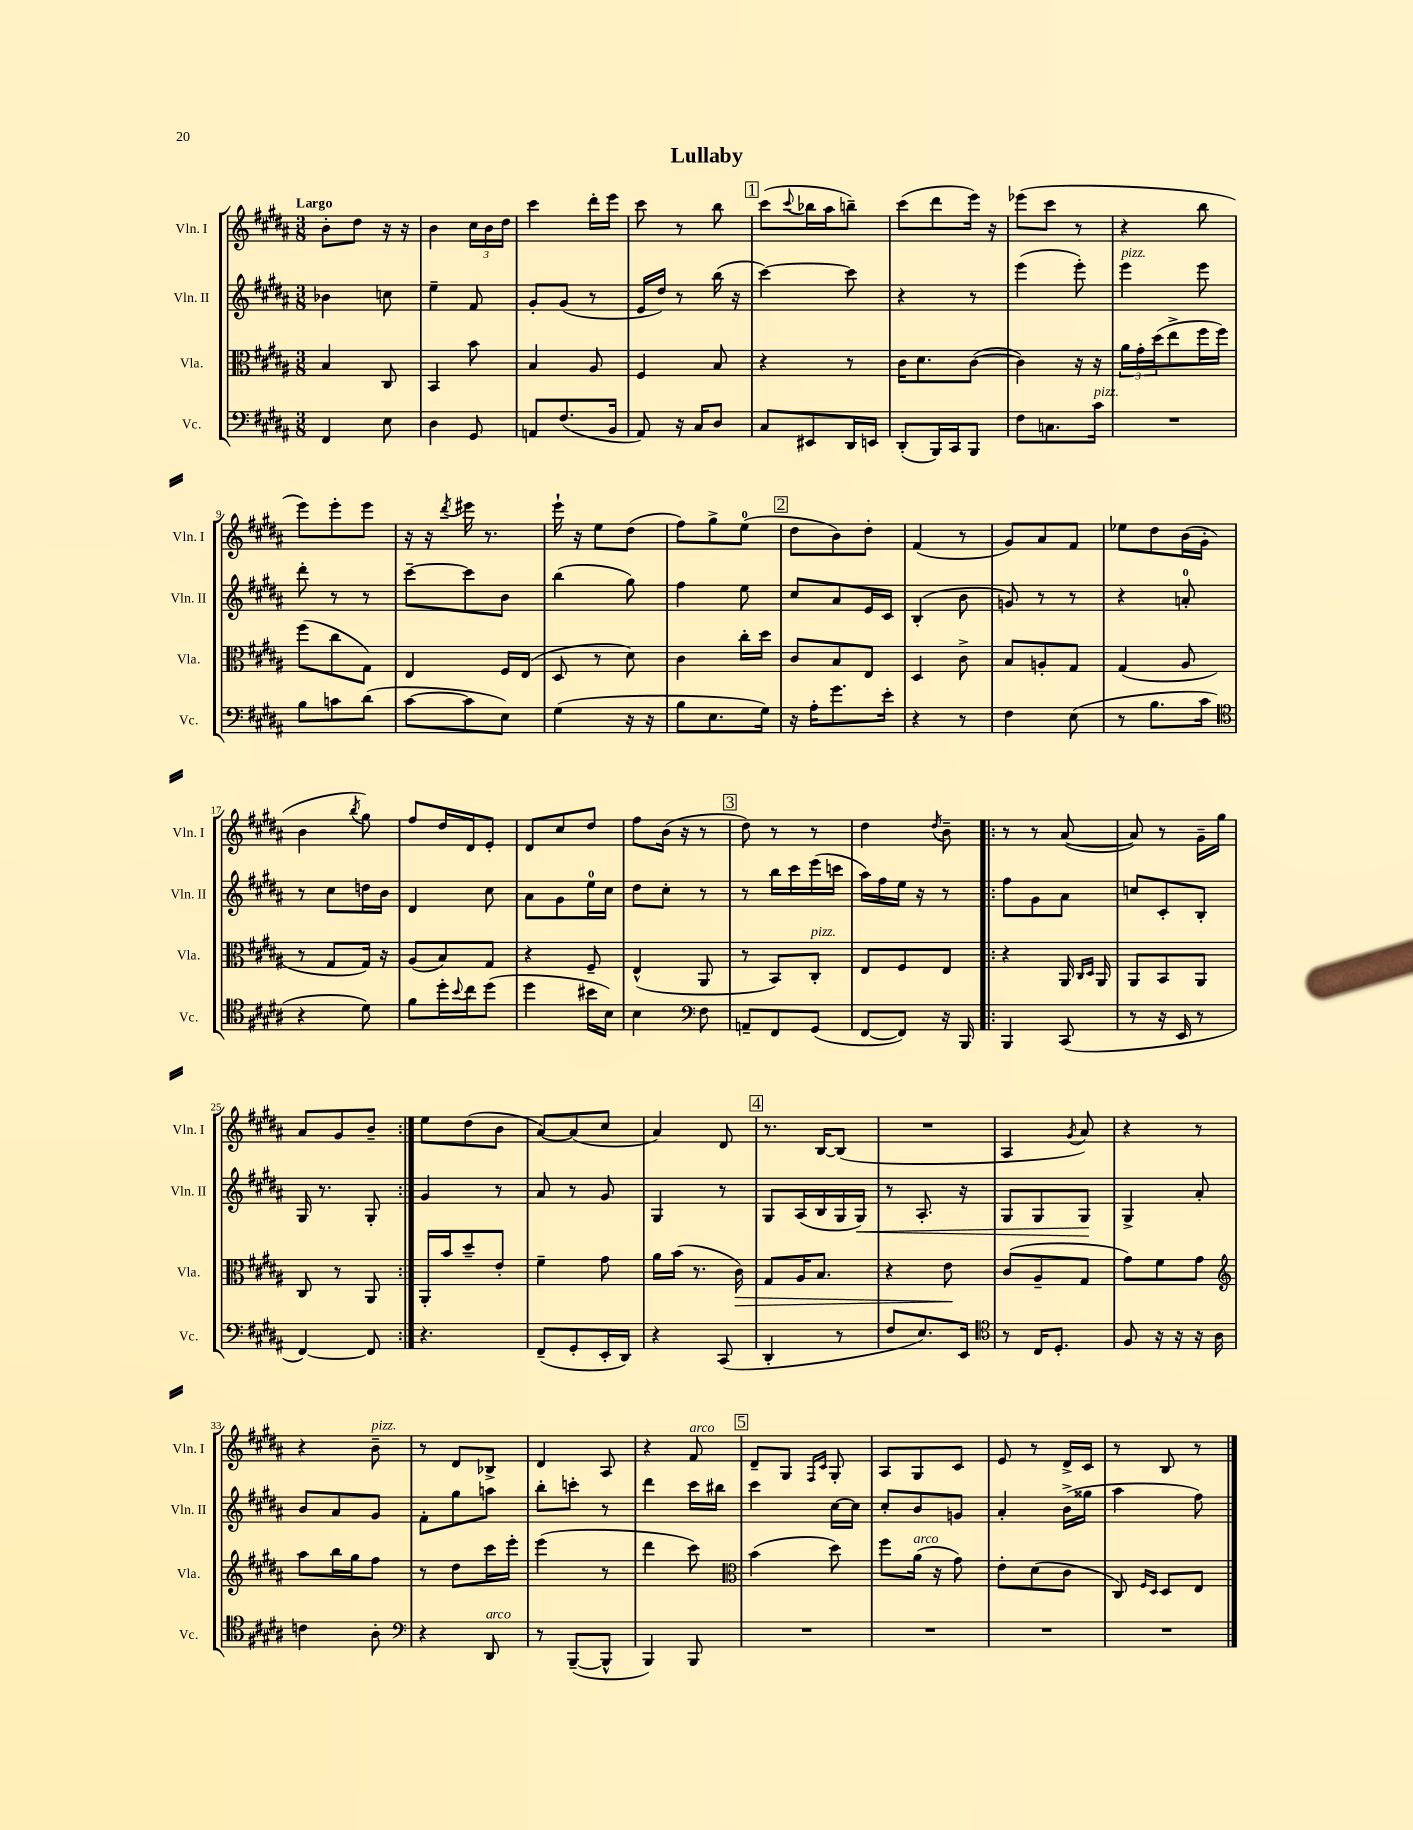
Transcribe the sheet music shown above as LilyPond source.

\header { title = "Lullaby" }
<<
\new StaffGroup <<
\new Staff = "s0" \with { instrumentName = "Vln. I" shortInstrumentName = "Vln. I" } {
    \clef treble \key b \major \numericTimeSignature \time 3/8 \tempo "Largo"
    b'8-. dis''8 r16 r16 |
    b'4 \tuplet 3/2 { cis''16 b'16 dis''16 } |
    cis'''4 dis'''16-. e'''16 |
    cis'''8 r8 b''8 |
    \mark \markup { \box "1" } cis'''8( \appoggiatura { cis'''8 } bes''16 ais''16 b''8--) |
    cis'''8( dis'''8 e'''16) r16 |
    ees'''8( cis'''8 r8 |
    r4 b''8 |
    e'''8) e'''8-. e'''8 |
    r16 r16 \acciaccatura { dis'''8 } eis'''16 r8. |
    e'''16-! r16 e''8 dis''8( |
    fis''8) gis''8-> e''8-0( |
    \mark \markup { \box "2" } dis''8 b'8) dis''8-. |
    fis'4( r8 |
    gis'8) ais'8 fis'8 |
    ees''8 dis''8 b'16( gis'16-. |
    b'4 \acciaccatura { b''8 } gis''8) |
    fis''8 dis''16 dis'16 e'8-. |
    dis'8 cis''8 dis''8 |
    fis''8 b'16( r16 r8 |
    \mark \markup { \box "3" } dis''8) r8 r8 |
    dis''4 \acciaccatura { dis''8 } b'8-- |
    \repeat volta 2 { r8 r8 ais'8~( |
    ais'8) r8 gis'16-- gis''16 |
    ais'8 gis'8 b'8-- | }
    e''8 dis''8( b'8 |
    ais'8~) ais'8( cis''8 |
    ais'4) dis'8 |
    \mark \markup { \box "4" } r8. b16~ b8( |
    R4. |
    ais4 \acciaccatura { gis'8 } ais'8) |
    r4 r8 |
    r4 b'8--^\markup { \italic "pizz." } |
    r8 dis'8 bes8-> |
    dis'4 ais8 |
    r4 fis'8^\markup { \italic "arco" } |
    \mark \markup { \box "5" } dis'8-- gis8 \grace { fis16 cis'16 } gis8-. |
    ais8 gis8 cis'8 |
    e'8 r8 dis'16-> cis'16 |
    r8 b8 r8 \bar "|." |
}
\new Staff = "s1" \with { instrumentName = "Vln. II" shortInstrumentName = "Vln. II" } {
    \clef treble \key b \major \numericTimeSignature \time 3/8
    bes'4 c''8 |
    e''4-- fis'8 |
    gis'8-. gis'8( r8 |
    e'16 dis''16) r8 b''16( r16 |
    \mark \markup { \box "1" } cis'''4~) cis'''8 |
    r4 r8 |
    e'''4( e'''8-.) |
    e'''4^\markup { \italic "pizz." } e'''8 |
    dis'''8-. r8 r8 |
    cis'''8~-- cis'''8 b'8 |
    b''4( gis''8) |
    fis''4 e''8 |
    \mark \markup { \box "2" } cis''8 ais'8 e'16 cis'16 |
    b4-.( b'8 |
    g'8) r8 r8 |
    r4 a'8-0-. |
    r8 cis''8 d''16 b'16 |
    dis'4 cis''8 |
    ais'8 gis'8 e''16-0 cis''16 |
    dis''8 cis''8-. r8 |
    \mark \markup { \box "3" } r8 b''16 cis'''16 e'''16( c'''16 |
    ais''16) fis''16 e''16 r16 r8 |
    \repeat volta 2 { fis''8 gis'8 ais'8 |
    c''8 cis'8-. b8-. |
    gis16 r8. gis8-. | }
    gis'4 r8 |
    ais'8 r8 gis'8 |
    gis4 r8 |
    \mark \markup { \box "4" } gis8 ais16( b16 gis16 gis16\<) |
    r8 ais8.-. r16 |
    gis8 gis8 gis8\! |
    gis4-> ais'8-. |
    b'8 ais'8 gis'8 |
    fis'8-. gis''8 a''8 |
    b''8-. c'''8-. r8 |
    dis'''4 cis'''16 bis''16 |
    \mark \markup { \box "5" } cis'''4 cis''16~ cis''16 |
    cis''8-. b'8 g'8 |
    ais'4-. b'16->( gisis''16 |
    ais''4 fis''8) \bar "|." |
}
\new Staff = "s2" \with { instrumentName = "Vla." shortInstrumentName = "Vla." } {
    \clef alto \key b \major \numericTimeSignature \time 3/8
    b4 cis8 |
    b,4 b'8 |
    b4 ais8 |
    fis4 b8 |
    \mark \markup { \box "1" } r4 r8 |
    cis'16 dis'8. cis'8~( |
    cis'4) r16 r16 |
    \tuplet 3/2 { ais'16 gis'16-. dis''16( } e''8-> fis''16 fis''16) |
    fis''8( cis''8 gis8) |
    e4 fis16 e16( |
    dis8 r8 dis'8) |
    cis'4 cis''16-. dis''16 |
    \mark \markup { \box "2" } cis'8 b8 e8 |
    dis4 cis'8-> |
    b8 a8-. gis8 |
    gis4( ais8 |
    r8 gis8 gis16) r16 |
    ais8( b8) gis8 |
    r4 fis8-- |
    e4-^( ais,8 |
    \mark \markup { \box "3" } r8 b,8) cis8-.^\markup { \italic "pizz." } |
    e8 fis8 e8 |
    \repeat volta 2 { r4 ais,16 \grace { cis16 dis16 } ais,16 |
    ais,8 b,8 ais,8 |
    cis8 r8 ais,8 | }
    ais,16-. b'16 dis''8-- e'8-. |
    fis'4-- gis'8 |
    ais'16 b'16( r8. cis'16\>) |
    \mark \markup { \box "4" } gis8 ais16 b8. |
    r4 e'8\! |
    cis'8( ais8-- gis8 |
    gis'8) fis'8 gis'8 |
    \clef treble ais''8 b''16 gis''16 fis''8 |
    r8 dis''8 cis'''16 e'''16-. |
    e'''4( r8 |
    dis'''4 cis'''8) |
    \mark \markup { \box "5" } \clef alto b'4( dis''8) |
    fis''8 ais'16^\markup { \italic "arco" }( r16 gis'8) |
    e'8-. dis'8( cis'8 |
    cis8) \grace { fis16 dis16 } dis8 e8 \bar "|." |
}
\new Staff = "s3" \with { instrumentName = "Vc." shortInstrumentName = "Vc." } {
    \clef bass \key b \major \numericTimeSignature \time 3/8
    fis,4 e8 |
    dis4 gis,8 |
    a,8 fis8.( b,16 |
    ais,8) r16 cis16 dis8 |
    \mark \markup { \box "1" } cis8 eis,8 dis,16 e,16 |
    dis,8-.( b,,16) cis,16 b,,8 |
    fis8 c8. cis'16^\markup { \italic "pizz." } |
    R4. |
    b8 c'8 dis'8( |
    cis'8~ cis'8 e8) |
    gis4( r16 r16 |
    b8 e8. gis16) |
    \mark \markup { \box "2" } r16 ais16-. gis'8. e'16-. |
    r4 r8 |
    fis4 e8( |
    r8 b8. cis'16 |
    \clef tenor r4 dis'8) |
    fis'8 dis''16-. \appoggiatura { b'8 } cis''16 dis''8( |
    dis''4 bis'16 b16) |
    b4 \clef bass fis8 |
    \mark \markup { \box "3" } a,8-- fis,8 gis,8( |
    fis,8~ fis,8) r16 b,,16 |
    \repeat volta 2 { b,,4 cis,8( |
    r8 r16 e,16 r8 |
    fis,4~) fis,8 | }
    r4. |
    fis,8--( gis,8-. e,16-. dis,16) |
    r4 cis,8( |
    \mark \markup { \box "4" } dis,4-. r8 |
    fis8 e8.) e,16 |
    \clef tenor r8 cis16 dis8.-. |
    fis8 r16 r16 r16 ais16 |
    c'4 ais8-. |
    \clef bass r4 dis,8^\markup { \italic "arco" } |
    r8 b,,8~--( b,,8-^ |
    b,,4) b,,8 |
    \mark \markup { \box "5" } R4. |
    R4. |
    R4. |
    R4. \bar "|." |
}
>>
>>
